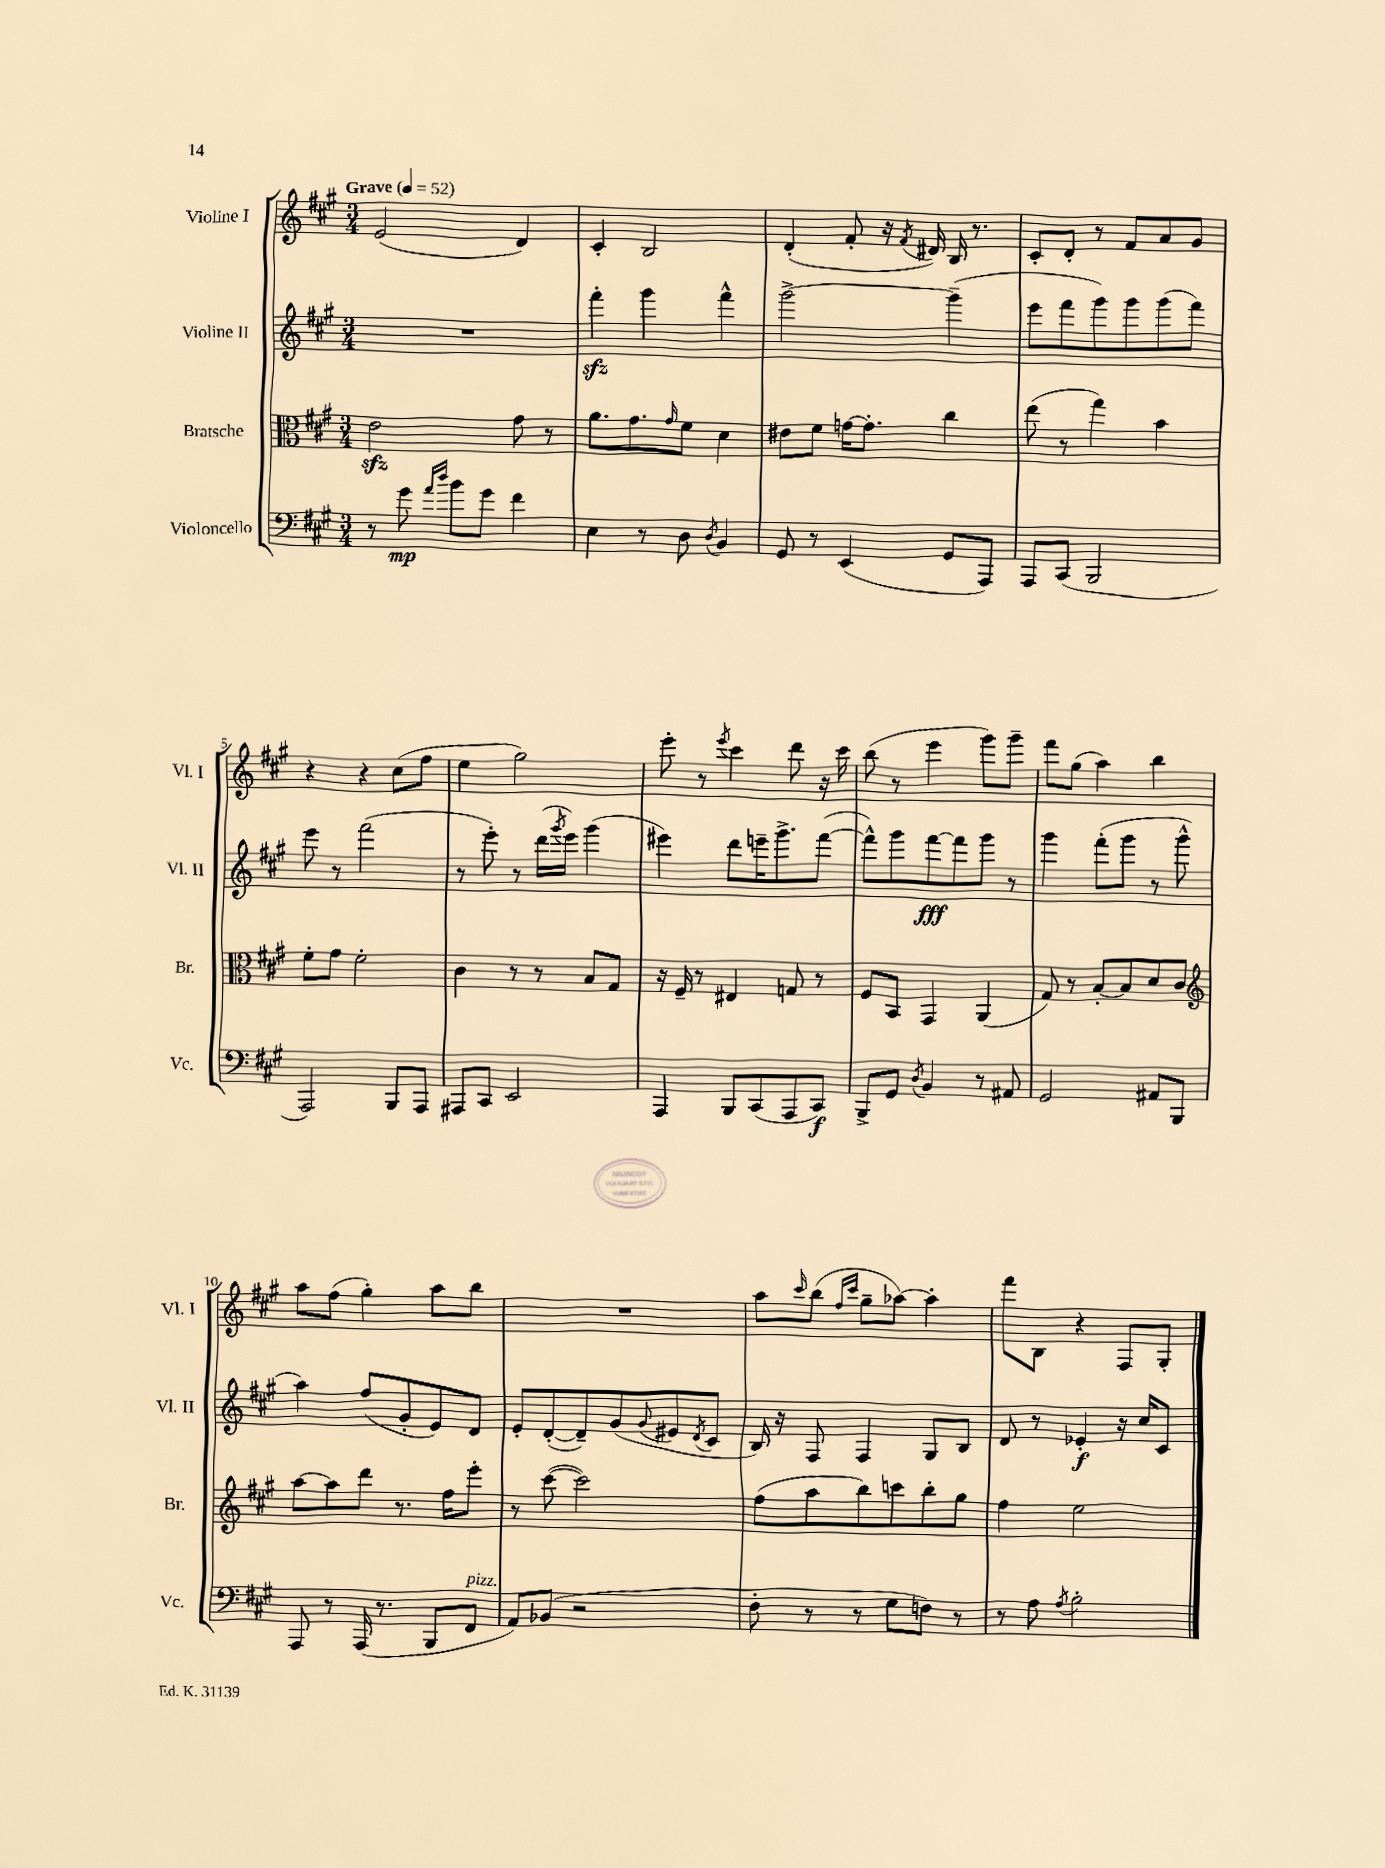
<<
\new StaffGroup <<
\new Staff = "s0" \with { instrumentName = "Violine I" shortInstrumentName = "Vl. I" } {
    \clef treble \key a \major \numericTimeSignature \time 3/4 \tempo "Grave" 4 = 52
    e'2( d'4) |
    cis'4-. b2 |
    d'4-.( fis'8-. r16 \acciaccatura { fis'8 } dis'16) b16 r8. |
    cis'8-. d'8-. r8 fis'8 a'8 gis'8 |
    r4 r4 cis''8( fis''8 |
    e''4 gis''2) |
    e'''8-. r8 \acciaccatura { e'''8 } cis'''4 d'''8 r16 cis'''16 |
    b''8( r8 e'''4 gis'''8) gis'''8-- |
    fis'''8 gis''8( a''4) b''4 |
    a''8 fis''8( gis''4-.) a''8 b''8 |
    R2. |
    a''8 \grace { cis'''16 } b''8( \grace { fis''16 cis'''16 } gis''8-- aes''8~) aes''4-. |
    fis'''8 b8 r4 fis8 gis8-. \bar "|." |
}
\new Staff = "s1" \with { instrumentName = "Violine II" shortInstrumentName = "Vl. II" } {
    \clef treble \key a \major \numericTimeSignature \time 3/4
    R2. |
    fis'''4-.\sfz gis'''4 fis'''4-^ |
    gis'''2~-> gis'''4--( |
    e'''8 fis'''8 gis'''8) gis'''8 gis'''8( fis'''8) |
    e'''8 r8 fis'''2( |
    r8 e'''8-.) r8 d'''16( \acciaccatura { gis'''8 } e'''16) gis'''4( |
    eis'''4) d'''8 e'''16-- gis'''8.-> fis'''8~( |
    fis'''8-^) gis'''8 fis'''8~\fff fis'''8 gis'''8 r8 |
    gis'''4 fis'''8-.( gis'''8 r8 gis'''8-^ |
    a''4) fis''8( gis'8-. e'8) d'8 |
    e'8-. d'8~-.( d'8--) gis'8( \appoggiatura { gis'8 } eis'8 \acciaccatura { d'8 } cis'8 |
    b16) r16 fis8 fis4 gis8 b8 |
    d'8 r8 ees'4-.\f r16 cis''16 cis'8 \bar "|." |
}
\new Staff = "s2" \with { instrumentName = "Bratsche" shortInstrumentName = "Br." } {
    \clef alto \key a \major \numericTimeSignature \time 3/4
    e'2\sfz gis'8 r8 |
    a'8. gis'8. \grace { gis'16 } fis'8 d'4 |
    eis'8 fis'8 g'16~ g'8.-. cis''4 |
    e''8( r8 gis''4) b'4 |
    fis'8-. gis'8 fis'2-. |
    cis'4 r8 r8 b8 gis8 |
    r16 fis16-- r8 eis4 g8 r8 |
    fis8 b,8 gis,4 a,4( |
    gis8) r8 b8~-. b8 d'8 cis'8 |
    \clef treble a''8~ a''8 d'''8 r8. fis''16 e'''8-. |
    r8 cis'''8~( cis'''2) |
    fis''8( a''8 b''8) c'''8 b''8-. gis''8 |
    fis''4 e''2 \bar "|." |
}
\new Staff = "s3" \with { instrumentName = "Violoncello" shortInstrumentName = "Vc." } {
    \clef bass \key a \major \numericTimeSignature \time 3/4
    r8 gis'8\mp \grace { a'16 d''16 } b'8 gis'8 fis'4 |
    e4 r8 d8 \acciaccatura { d8 } b,4 |
    gis,8 r8 e,4( gis,8 a,,8) |
    a,,8 cis,8( b,,2 |
    a,,2) b,,8 a,,8 |
    ais,,8 cis,8 e,2 |
    a,,4 b,,8 cis,8( a,,8 cis,8\f) |
    b,,8-> gis,8 \acciaccatura { d8 } b,4 r8 ais,8 |
    gis,2 ais,8 b,,8 |
    a,,8 r8 a,,16( r8. b,,8 fis,8^\markup { \italic "pizz." } |
    a,8) bes,8( r2 |
    fis8-. r8 r8 gis8 f8) r8 |
    r8 a8 \acciaccatura { a8 } b2-. \bar "|." |
}
>>
>>
